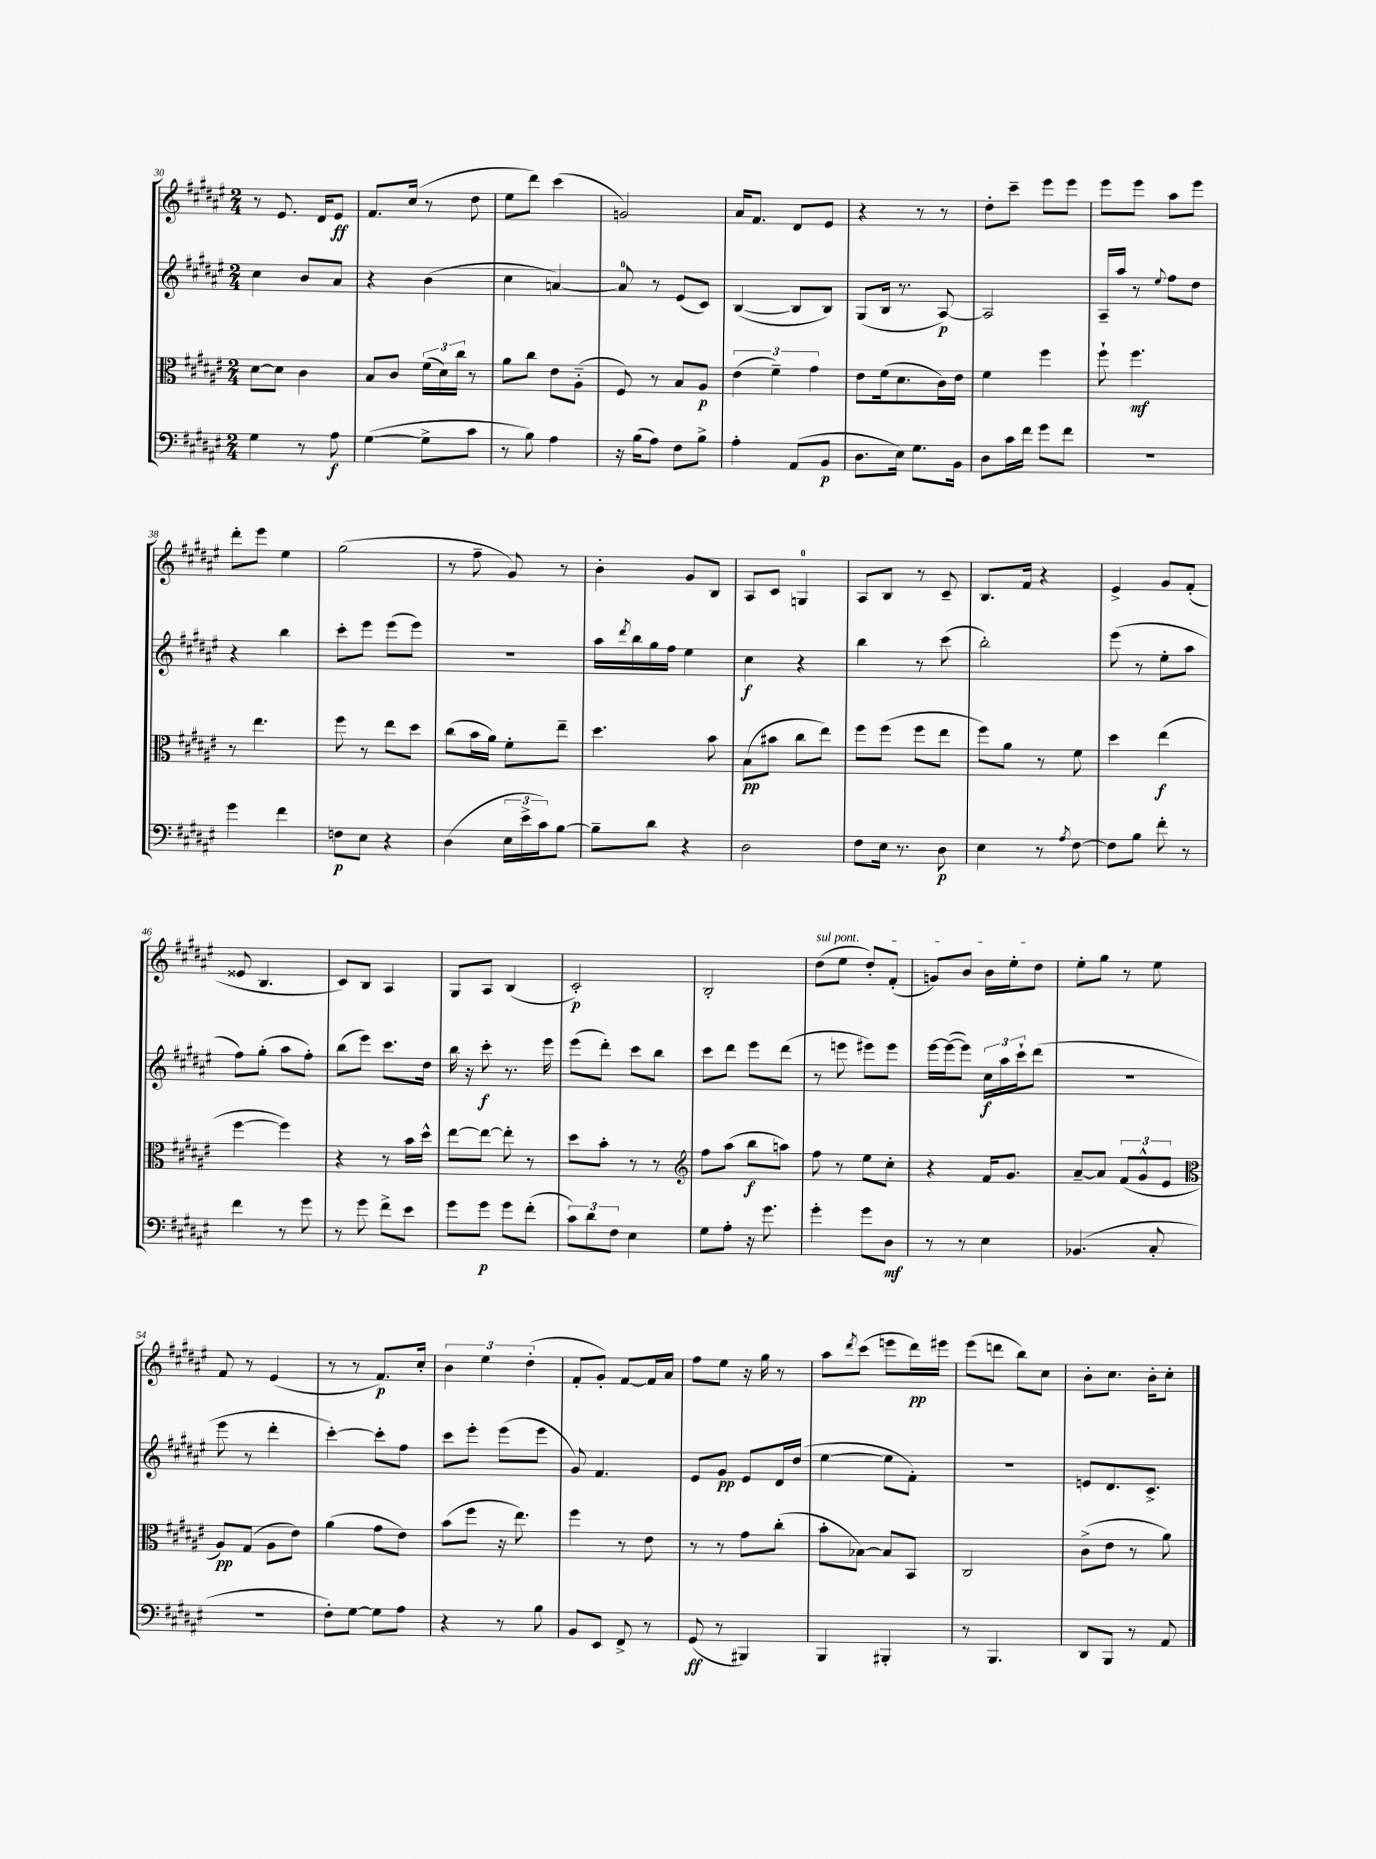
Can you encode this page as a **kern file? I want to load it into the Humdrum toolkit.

**kern	**kern	**kern	**kern
*staff4	*staff3	*staff2	*staff1
*clefF4	*clefC3	*clefG2	*clefG2
*k[f#c#g#d#a#e#]	*k[f#c#g#d#a#e#]	*k[f#c#g#d#a#e#]	*k[f#c#g#d#a#e#]
*M2/4	*M2/4	*M2/4	*M2/4
4G#	[8d#	4cc#	8r
.	8d#]	.	8.e#
8r	4c#	8b	.
.	.	.	16d#
8A#	.	8a#	8e#
=	=	=	=
([4G#	8B	4r	8.f#
.	8c#	.	.
.	.	.	(16cc#
8G#^]	(24f#	(4b	8r
.	24d#)	.	.
.	24cc#	.	.
8c#	8r	.	8dd#
=	=	=	=
8r	8a#	4cc#	8ee#
8B)	8cc#	.	8ddd#)
4A#	8e#	[4a)	(4ccc#
.	(8A#'~	.	.
=	=	=	=
16r	8F#)	8a]	2g)
(16B	.	.	.
8A#)	8r	8r	.
8F#	8B	(8e#	.
8B^	8A#	8c#)	.
=	=	=	=
4A#'	(6e#	([4B	16a#
.	.	.	8.f#
.	6f#~)	.	.
(8AA#	.	8B]	8d#
.	6g#	.	.
8BB	.	8B)	8e#
=	=	=	=
8.D#	8e#	(8G#	4r
.	(16f#	16B	.
16E#)	8.d#	8.r	.
8.G#	.	.	8r
.	16c#)	[8A#)	8r
16BB	16e#	.	.
=	=	=	=
8D#	4f#	2A#]	8dd#'
16c#	.	.	8ccc#~
16f#	.	.	.
8g#	4ff#	.	8eee#
8f#	.	.	8eee#
=	=	=	=
2r	8ff#`	16A#~	8eee#
.	.	16aa#	.
.	4.ff#	8r	8eee#
.	.	8qqee#	.
.	.	8ff#	8aa#
.	.	8dd#	8eee#
=	=	=	=
4g#	8r	4r	8ddd#'
.	4.ee#	.	8eee#
4f#	.	4bb	4ee#
=	=	=	=
8F	8ff#	8ccc#'	(2gg#
8E#	8r	8eee#	.
4r	8ee#	(8eee#	.
.	8dd#	8eee#)	.
=	=	=	=
(4D#	(8cc#	2r	8r
.	16b	.	8ff#~
.	16a#)	.	.
24E#	8f#'	.	8g#)
24e#^	.	.	.
24c#)	.	.	.
[8B	8ee#~	.	8r
=	=	=	=
8B~]	4.dd#	16aa#	4b'
.	.	8qddd#	.
.	.	16bb	.
8d#	.	16gg#	.
.	.	16ff#	.
4r	.	4ee#	8g#
.	8b	.	8B
=	=	=	=
2D#	(8B	4cc#	8A#
.	8b#	.	8c#
.	8cc#	4r	4G
.	8ee#)	.	.
=	=	=	=
8F#	8ff#	4bb	8A#
16E#	(8ff#	.	8B
8.r	.	.	.
.	8ff#	8r	8r
8D#	8ee#	(8ccc#	8c#~
=	=	=	=
4E#	8ff#)	2bb')	8.B
.	8a#	.	.
.	.	.	16f#
8r	8r	.	4r
8qA#	.	.	.
[8F#	8f#	.	.
=	=	=	=
8F#]	4dd#	(8eee#	4e#^
8B	.	8r	.
8f#'	(4ee#	8ee#'	8g#
8r	.	8aa#	(8f#'
=	=	=	=
4f#	[4ff#	8ff#)	8e##
.	.	(8gg#'	4.B
8r	4ff#])	8aa#	.
8g#	.	8ff#')	.
=	=	=	=
8r	4r	(8bb	8c#)
8g#	.	8eee#)	8B
8f#^	8r	8.ccc#	4A#
8e#	16b	.	.
.	16dd#^^	16dd#	.
=	=	=	=
8g#	[8ee#	16bb	8G#
.	.	16r	.
8g#	8ee#_	8ccc#'	8A#
8g#	8ee#']	8.r	(4B
(8f#'	8r	.	.
.	.	16eee#	.
=	=	=	=
12c#)	8dd#	(8eee#	2c#')
12d#	.	.	.
.	8b'	8ddd#')	.
12F#	.	.	.
4E#	8r	8ccc#	.
.	8r	8bb	.
=	=	=	=
*	*clefG2	*	*
8G#	8ff#	8ccc#	2B'
8A#'	(8aa#	8ddd#	.
16r	8bb	8eee#	.
8.g#	.	.	.
.	8aa)	(8ddd#	.
=	=	=	=
4g#'	8ff#	8r	(8dd#
.	8r	8eee	8ee#
8g#	8ee#	8eee#)	8dd#')
8D#	8cc#'	8eee#	(8f#'
=	=	=	=
8r	4r	[16eee#	8g)
.	.	(16eee#_	.
8r	.	8eee#])	8b
4E#	16f#	24cc#	16b
.	.	24aa#	.
.	8.g#	.	16ee#'
.	.	24ccc#`	.
.	.	(8ddd#	8dd#
=	=	=	=
(4.BB-	[8a#~	2r	8ee#'
.	8a#]	.	8gg#
.	(12f#	.	8r
.	12g#^^	.	.
8C#'	.	.	8ee#
.	12e#	.	.
=	=	=	=
*	*clefC3	*	*
2r	8A#)	8eee#	8f#
.	(8G#	8r	8r
.	8A#	4ddd#'	(4e#
.	8e#)	.	.
=	=	=	=
8F#')	(4a#	[4ccc#')	8r
[8G#	.	.	8r
8G#]	8g#	8ccc#']	8.f#)
8A#	8e#)	8ff#	.
.	.	.	16cc#'
=	=	=	=
4r	(8b	8ccc#	6b
.	8ff#	8eee#'	.
.	.	.	6ee#
8r	16r	(8eee#	.
.	8.ee#)	.	.
.	.	.	(6dd#'
8B	.	8eee#	.
=	=	=	=
8BB	4ff#	8g#)	8f#'
8EE#	.	4.f#	8g#')
8FF#^	8r	.	[8f#
8r	8e#	.	16f#]
.	.	.	16a#
=	=	=	=
(8GG#	8r	8e#	8ff#
8r	8r	8g#	8ee#
4BBB#)	8g#	8e#	16r
.	.	.	16gg#
.	(8cc#'	16d#	8r
.	.	(16dd#	.
=	=	=	=
4BBB	8b'	[4ee#	8aa#
.	.	.	8qddd#
.	[8B-)	.	(8ccc#
4BBB#'	8B-]	8ee#]	8eee
.	8BB	8f#')	16ddd#)
.	.	.	16eee#
=	=	=	=
8r	2C#	2r	(8eee#
4.BBB	.	.	8ddd
.	.	.	8bb)
.	.	.	8cc#
=	=	=	=
8DD#	(8c#^	8e	8b'
8BBB	8e#	8.d#	8.cc#
8r	8r	.	.
.	.	8.c#^	16b'
8AA#	8a#)	.	8cc#'
==	==	==	==
*-	*-	*-	*-
